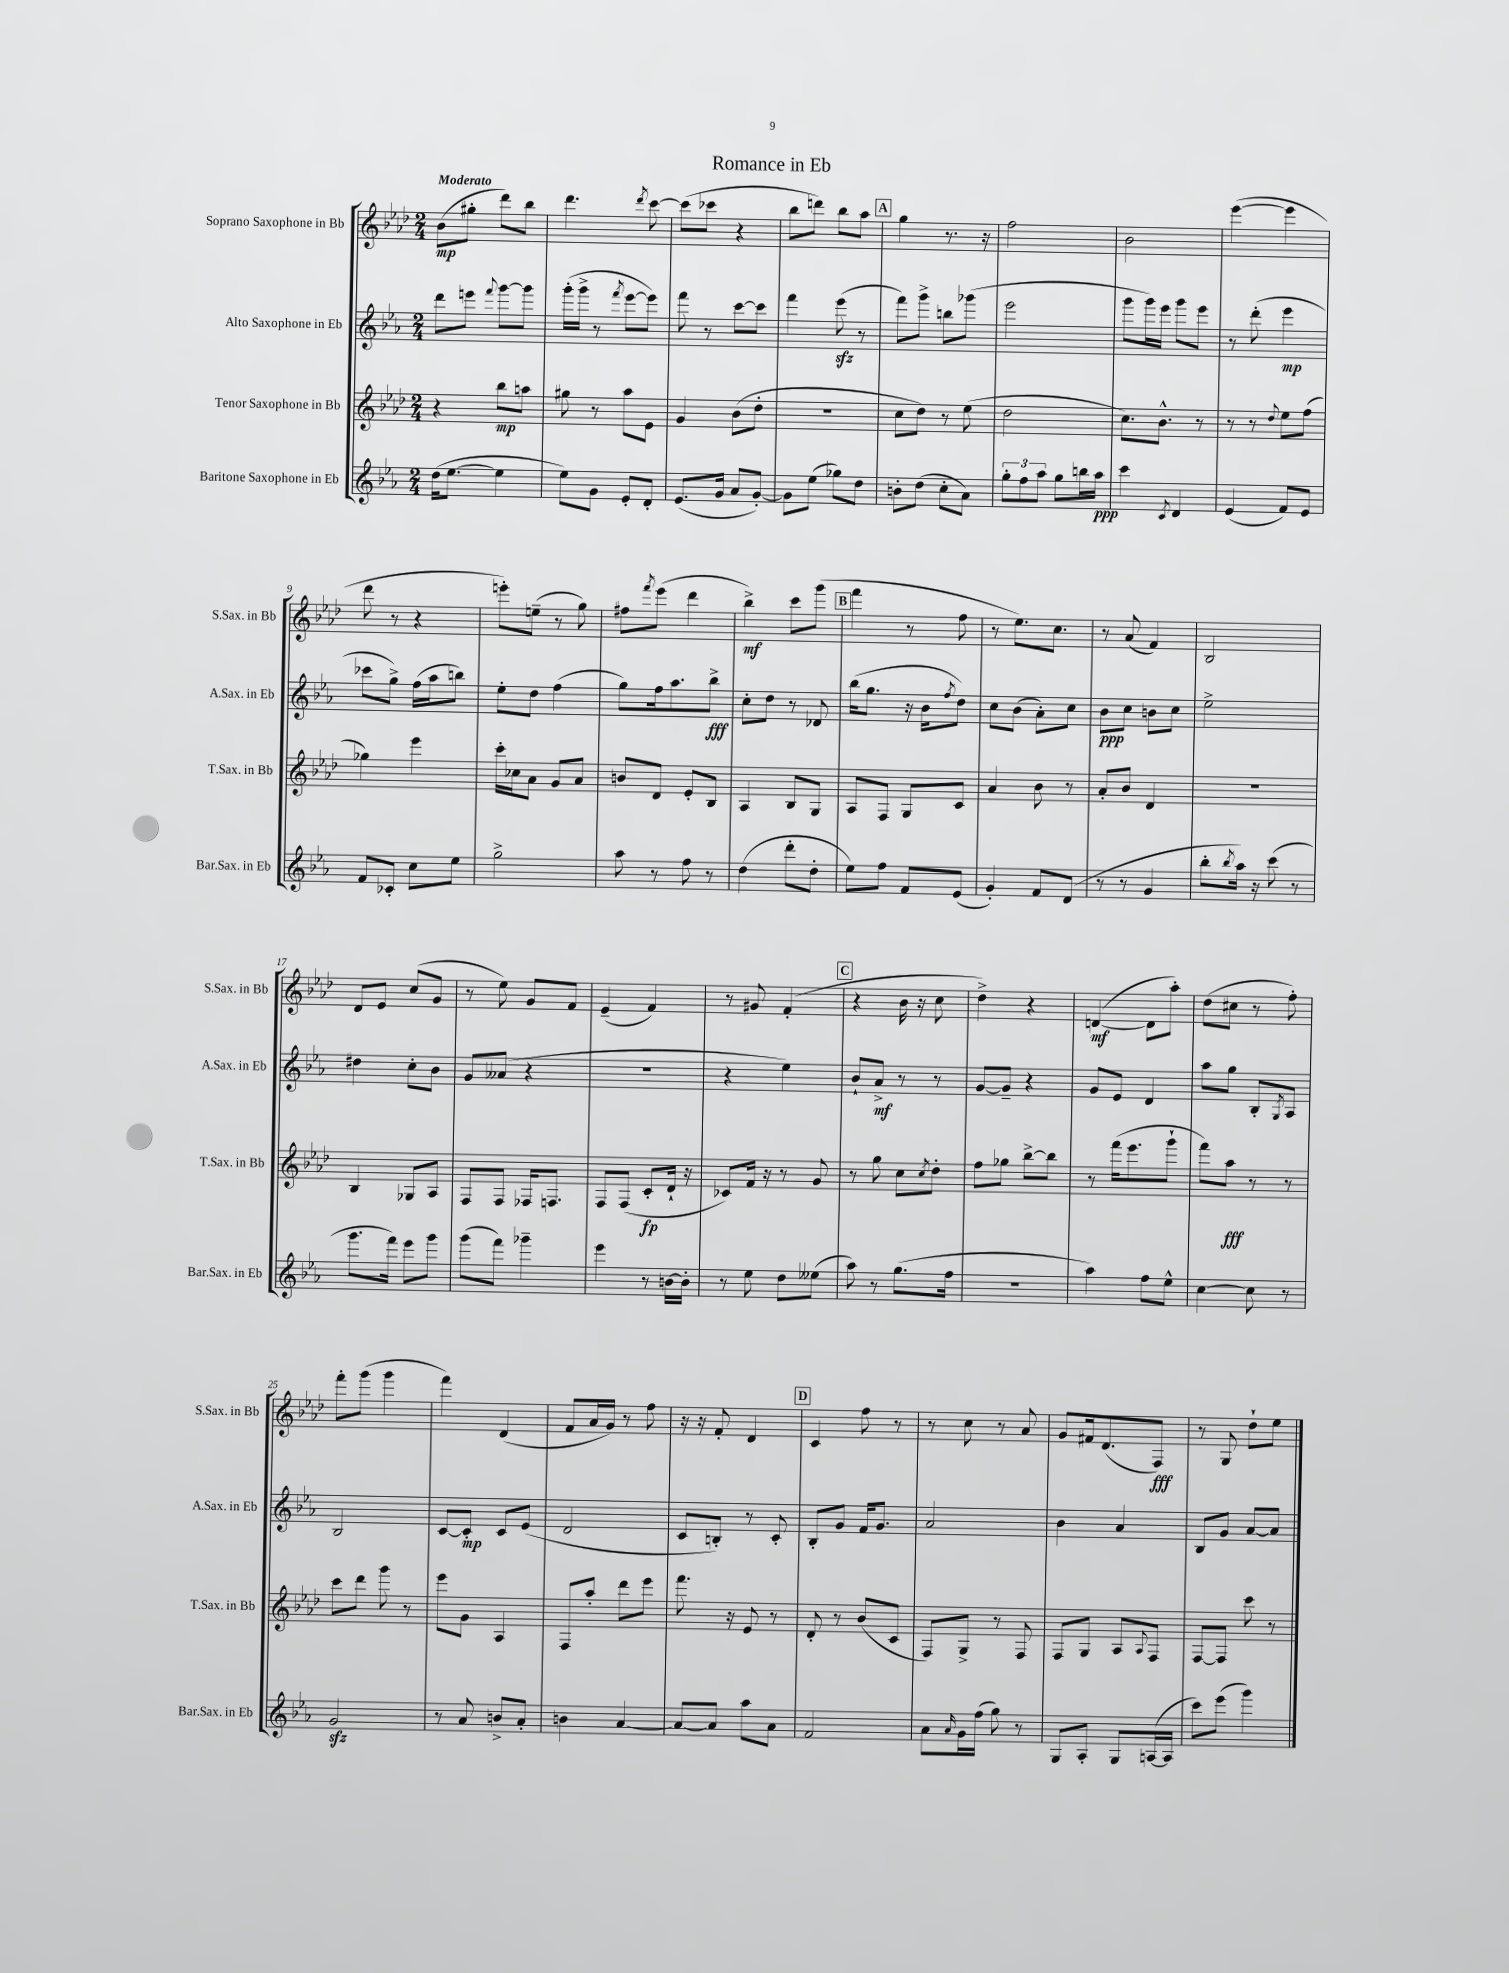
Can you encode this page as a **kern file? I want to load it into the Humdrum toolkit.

**kern	**dynam	**kern	**dynam	**kern	**dynam	**kern	**dynam
*part4	*part4	*part3	*part3	*part2	*part2	*part1	*part1
*staff4	*staff4	*staff3	*staff3	*staff2	*staff2	*staff1	*staff1
*I"Baritone Saxophone in Eb	*	*I"Tenor Saxophone in Bb	*	*I"Alto Saxophone in Eb	*	*I"Soprano Saxophone in Bb	*
*I'Bar.Sax. in Eb	*	*I'T.Sax. in Bb	*	*I'A.Sax. in Eb	*	*I'S.Sax. in Bb	*
*clefG2	*	*clefG2	*	*clefG2	*	*clefG2	*
*k[b-e-a-]	*	*k[b-e-a-d-]	*	*k[b-e-a-]	*	*k[b-e-a-d-]	*
*M2/4	*	*M2/4	*	*M2/4	*	*M2/4	*
=1	=1	=1	=1	=1	=1	=1	=1
!	!	!	!	!	!	!LO:TX:a:B:t=Moderato	!
(16dd\KL	.	4r	.	8ddd\L	.	(8b-\L	mp
[8.ee-\J	.	.	.	.	.	.	.
.	.	.	.	8eeen\J	.	8gg#X'\J	.
.	.	.	.	8qqfff/	.	.	.
4ee-\]	.	8bb-\L	mp	[8ggg\L	.	8ddd-\L)	.
.	.	8aan\J	.	8ggg\J]	.	8bb-\J	.
=2	=2	=2	=2	=2	=2	=2	=2
8ee-\L)	.	8gg#X\	.	(16ggg'\LL	.	4.ddd-\	.
.	.	.	.	16ggg^\JJ	.	.	.
8g\J	.	8r	.	8r	.	.	.
.	.	.	.	8qfff/	.	.	.
8e-'/L	.	8aa-\L	.	[8eee-\L	.	.	.
.	.	.	.	.	.	8qddd-/	.
8d'/J	.	8e-\J	.	8eee-\J])	.	[8ccc\	.
=3	=3	=3	=3	=3	=3	=3	=3
(8.e-/L	.	4g/	.	8fff\	.	(8ccc\L]	.
.	.	.	.	8r	.	8ccc-X\J	.
16g/Jk	.	.	.	.	.	.	.
8a-/L	.	(8b-\L	.	[8ccc\L	.	4r	.
[8g'/J)	.	8dd-'\J	.	8ccc\J]	.	.	.
=4	=4	=4	=4	=4	=4	=4	=4
8g\L]	.	2r	.	4fff\	.	8bb-\L	.
(8ee-\J	.	.	.	.	.	8dddn\J)	.
8gg-X\L)	.	.	.	(8eee-zz\	.	8bb-\L	.
8dd\J	.	.	.	8r	.	8aa-\J	.
!!LO:REH:place=s1:t=A
=5	=5	=5	=5	=5	=5	=5	=5
8bn'\L	.	8cc\L	.	8fff\L)	.	4gg\	.
(8dd\J	.	8dd-\J)	.	8ggg^\J	.	.	.
8cc'\L	.	8r	.	8bbn\L	.	8.r	.
8a-\J)	.	(8ee-\	.	(8ggg-X\J	.	.	.
.	.	.	.	.	.	16r	.
=6	=6	=6	=6	=6	=6	=6	=6
12gg'\L	.	2dd-\	.	2eee-\	.	2ff\	.
12ff\	.	.	.	.	.	.	.
12aa-\J	.	.	.	.	.	.	.
8gg\L	.	.	.	.	.	.	.
16bbn\L	.	.	.	.	.	.	.
16aa-\JJ	ppp	.	.	.	.	.	.
=7	=7	=7	=7	=7	=7	=7	=7
4ccc\	.	8.cc\L)	.	8ggg\L	.	2b-\	.
.	.	.	.	16ggg\L)	.	.	.
.	.	8.b-^^\J	.	16eee-\JJ	.	.	.
8qc/	.	.	.	.	.	.	.
4d/	.	.	.	8ggg\L	.	.	.
.	.	8r	.	8eee-\J	.	.	.
=8	=8	=8	=8	=8	=8	=8	=8
(4e-/	.	8r	.	8r	.	([4eee-\	.
.	.	8r	.	(8ddd'\	.	.	.
.	.	8qqdd-/	.	.	.	.	.
8f/L)	.	8ee-\L	.	4eee-\	mp	4eee-\]	.
8e-/J	.	(8ff\J	.	.	.	.	.
!!LO:LB:g=z
=9	=9	=9	=9	=9	=9	=9	=9
8f/L	.	4gg-X\)	.	8ccc-X\L	.	8ddd-\	.
8c-X'/J	.	.	.	8gg^\J)	.	8r	.
8cc\L	.	4eee-\	.	(16ff\LL	.	4r	.
.	.	.	.	16aa-\J	.	.	.
8ee-\J	.	.	.	8bbn\J)	.	.	.
=10	=10	=10	=10	=10	=10	=10	=10
2gg^\	.	16ccc'\LL	.	8ee-'\L	.	8eeen'\L)	.
.	.	16cc-X\J	.	.	.	.	.
.	.	8a-\J	.	8dd\J	.	(8een~\J	.
.	.	8g/L	.	(4ff\	.	8r	.
.	.	8a-/J	.	.	.	8gg\)	.
=11	=11	=11	=11	=11	=11	=11	=11
8aa-\	.	8bn/L	.	8gg\L)	.	8ff#X\L	.
.	.	.	.	.	.	8qfff/	.
8r	.	8d-/J	.	16ff\k	.	(8eee-\J	.
.	.	.	.	8.aa-\	.	.	.
8ff\	.	8e-'/L	.	.	.	4ddd-\	.
8r	.	8B-/J	.	8bb-^\J	fff	.	.
=12	=12	=12	=12	=12	=12	=12	=12
(4dd\	.	4A-/	.	8cc'\L	.	4bb-^\)	mf
.	.	.	.	8dd\J	.	.	.
8ddd'\L	.	8B-/L	.	8r	.	8ccc\L	.
8dd'\J	.	8G/J	.	8d-X/	.	(8ggg\J	.
!!LO:REH:place=s1:t=B
=13	=13	=13	=13	=13	=13	=13	=13
8ee-\L)	.	8A-/L	.	(16bb-\KL	.	4fff\	.
.	.	.	.	8.gg\J	.	.	.
8ff\J	.	8F/J	.	.	.	.	.
8f/L	.	8G/L	.	16r	.	8r	.
.	.	.	.	16b-\KL	.	.	.
.	.	.	.	8qff/	.	.	.
(8e-/J	.	8c/J	.	8dd\J)	.	8ff\	.
=14	=14	=14	=14	=14	=14	=14	=14
4g'/)	.	4a-/	.	8cc\L	.	8r	.
.	.	.	.	(8b-\J	.	8.ee-\L)	.
8f/L	.	8b-\	.	8a-'\L)	.	.	.
.	.	.	.	.	.	8.cc\J	.
(8d/J	.	8r	.	8cc\J	.	.	.
=15	=15	=15	=15	=15	=15	=15	=15
8r	.	8a-'/L	.	8b-\L	ppp	8r	.
8r	.	8b-/J	.	8cc\J	.	(8a-/	.
4g/	.	4d-/	.	8bn\L	.	4f/)	.
.	.	.	.	8cc\J	.	.	.
=16	=16	=16	=16	=16	=16	=16	=16
8bb-'\L	.	2r	.	2ee-^\	.	2B-/	.
8qbb-/	.	.	.	.	.	.	.
16aa-\Jk)	.	.	.	.	.	.	.
16r	.	.	.	.	.	.	.
(8ccc\	.	.	.	.	.	.	.
8r	.	.	.	.	.	.	.
!!LO:LB:g=z
=17	=17	=17	=17	=17	=17	=17	=17
8.ggg\L	.	4B-/	.	4dd#X\	.	8d-/L	.
.	.	.	.	.	.	8e-/J	.
16fff\Jk)	.	.	.	.	.	.	.
8eee-\L	.	8G-X/L	.	8cc'\L	.	(8cc/L	.
8ggg\J	.	8A-/J	.	8b-\J	.	8g/J	.
=18	=18	=18	=18	=18	=18	=18	=18
(8ggg\L	.	8F/L	.	8g/L	.	8r	.
8fff\J)	.	8F/J	.	(8a--X/J	.	8ee-\)	.
4ggg-X~\	.	16F-X/KL	.	4r	.	8g/L	.
.	.	8.Fn/J	.	.	.	.	.
.	.	.	.	.	.	8f/J	.
=19	=19	=19	=19	=19	=19	=19	=19
4eee-\	.	8F/L	.	2r	.	(4e-~/	.
.	.	(8F/J	.	.	.	.	.
8r	.	8c'/L	fp	.	.	4f/)	.
[16bn\LL	.	16d-`/Jk	.	.	.	.	.
16b'\JJ]	.	16r	.	.	.	.	.
=20	=20	=20	=20	=20	=20	=20	=20
8r	.	8c-X/L)	.	4r	.	8r	.
8ee-\	.	16f/Jk	.	.	.	8g#X/	.
.	.	16r	.	.	.	.	.
8dd\L	.	8r	.	4ee-\)	.	(4f'/	.
(8ee--X\J	.	8g/	.	.	.	.	.
!!LO:REH:place=s1:t=C
=21	=21	=21	=21	=21	=21	=21	=21
8aa-\)	.	8r	.	8b-`/L	.	4r	.
8r	.	8gg\	.	8a-^/J	mf	.	.
(8.gg\L	.	8cc\L	.	8r	.	16b-\	.
.	.	.	.	.	.	16r	.
.	.	8qcc/	.	.	.	.	.
.	.	8dd-'\J	.	8r	.	8cc\	.
16ff\Jk	.	.	.	.	.	.	.
=22	=22	=22	=22	=22	=22	=22	=22
2r	.	8ff\L	.	[8g/L	.	4dd-^\)	.
.	.	8gg-X\J	.	8g~/J]	.	.	.
.	.	[8bb-^\L	.	4r	.	4r	.
.	.	8bb-\J]	.	.	.	.	.
=23	=23	=23	=23	=23	=23	=23	=23
4aa-\)	.	8r	.	8g/L	.	([4dn/	mf
.	.	(16fff\KL	.	8e-/J	.	.	.
.	.	8.eee-\	.	.	.	.	.
8ff\L	.	.	.	4d/	.	8d\L]	.
8ee-^^\J	.	8ggg`\J	.	.	.	8aa-'\J)	.
=24	=24	=24	=24	=24	=24	=24	=24
[4cc\	.	8fff\L)	.	8aa-\L	.	(8dd-\L	.
.	.	8aa-\J	fff	8gg\J	.	8cc#X\J	.
8cc\]	.	8r	.	8B-'/L	.	8r	.
.	.	.	.	8qG/	.	.	.
8r	.	8r	.	8A-/J	.	8ff'\)	.
!!LO:LB:g=z
=25	=25	=25	=25	=25	=25	=25	=25
2gzz/	.	8ccc\L	.	2B-/	.	8fff'\L	.
.	.	8ddd-\J	.	.	.	(8ggg\J	.
.	.	8ggg\	.	.	.	4ggg\	.
.	.	8r	.	.	.	.	.
=26	=26	=26	=26	=26	=26	=26	=26
8r	.	8eee-\L	.	[8c/L	.	4fff\)	.
8a-/	.	8g\J	.	8c'/J]	mp	.	.
8bn^/L	.	4A-/	.	8c/L	.	(4d-/	.
8a-'/J	.	.	.	(8e-/J	.	.	.
=27	=27	=27	=27	=27	=27	=27	=27
4bn\	.	8F/L	.	2d/	.	8f/L	.
.	.	8aa-'/J	.	.	.	16a-/L	.
.	.	.	.	.	.	16g/JJ)	.
[4a-/	.	8ddd-\L	.	.	.	8r	.
.	.	8eee-\J	.	.	.	8ff\	.
=28	=28	=28	=28	=28	=28	=28	=28
8a-/L_	.	8.fff\	.	8c/L	.	16r	.
.	.	.	.	.	.	16r	.
8a-/J]	.	.	.	8Bn'/J)	.	8f'/	.
.	.	16r	.	.	.	.	.
8aa-\L	.	8e-/	.	8r	.	4d-/	.
8a-\J	.	8r	.	8c'/	.	.	.
!!LO:REH:place=s1:t=D
=29	=29	=29	=29	=29	=29	=29	=29
2f/	.	8d-'/	.	8B-'/L	.	4c/	.
.	.	8r	.	8g/J	.	.	.
.	.	(8b-/L	.	16f/KL	.	8ff\	.
.	.	.	.	8.g/J	.	.	.
.	.	8c/J	.	.	.	8r	.
=30	=30	=30	=30	=30	=30	=30	=30
8a-\L	.	8F/L)	.	2a-/	.	8r	.
16qqa-/	.	.	.	.	.	.	.
16g\L	.	8G^/J	.	.	.	8cc\	.
(16ff\JJ	.	.	.	.	.	.	.
8gg\)	.	8r	.	.	.	8r	.
8r	.	8F/	.	.	.	8a-/	.
=31	=31	=31	=31	=31	=31	=31	=31
8G/L	.	8F/L	.	4b-\	.	8g/L	.
8A-'/J	.	8G/J	.	.	.	16f#X/k	.
.	.	.	.	.	.	(8.d-/	.
8G/L	.	8A-/L	.	4a-/	.	.	.
.	.	8qqA-/	.	.	.	.	.
([16An/L	.	8F/J	.	.	.	8F/J)	fff
16A/JJ]	.	.	.	.	.	.	.
=32	=32	=32	=32	=32	=32	=32	=32
8ccc\L)	.	[8F/L	.	8B-/L	.	8r	.
(8eee-\J	.	8F/J]	.	8g/J	.	8G/	.
4ggg\)	.	8ccc\	.	[8a-/L	.	8dd-`\L	.
.	.	8r	.	8a-/J]	.	8ee-\J	.
==	==	==	==	==	==	==	==
*-	*-	*-	*-	*-	*-	*-	*-
